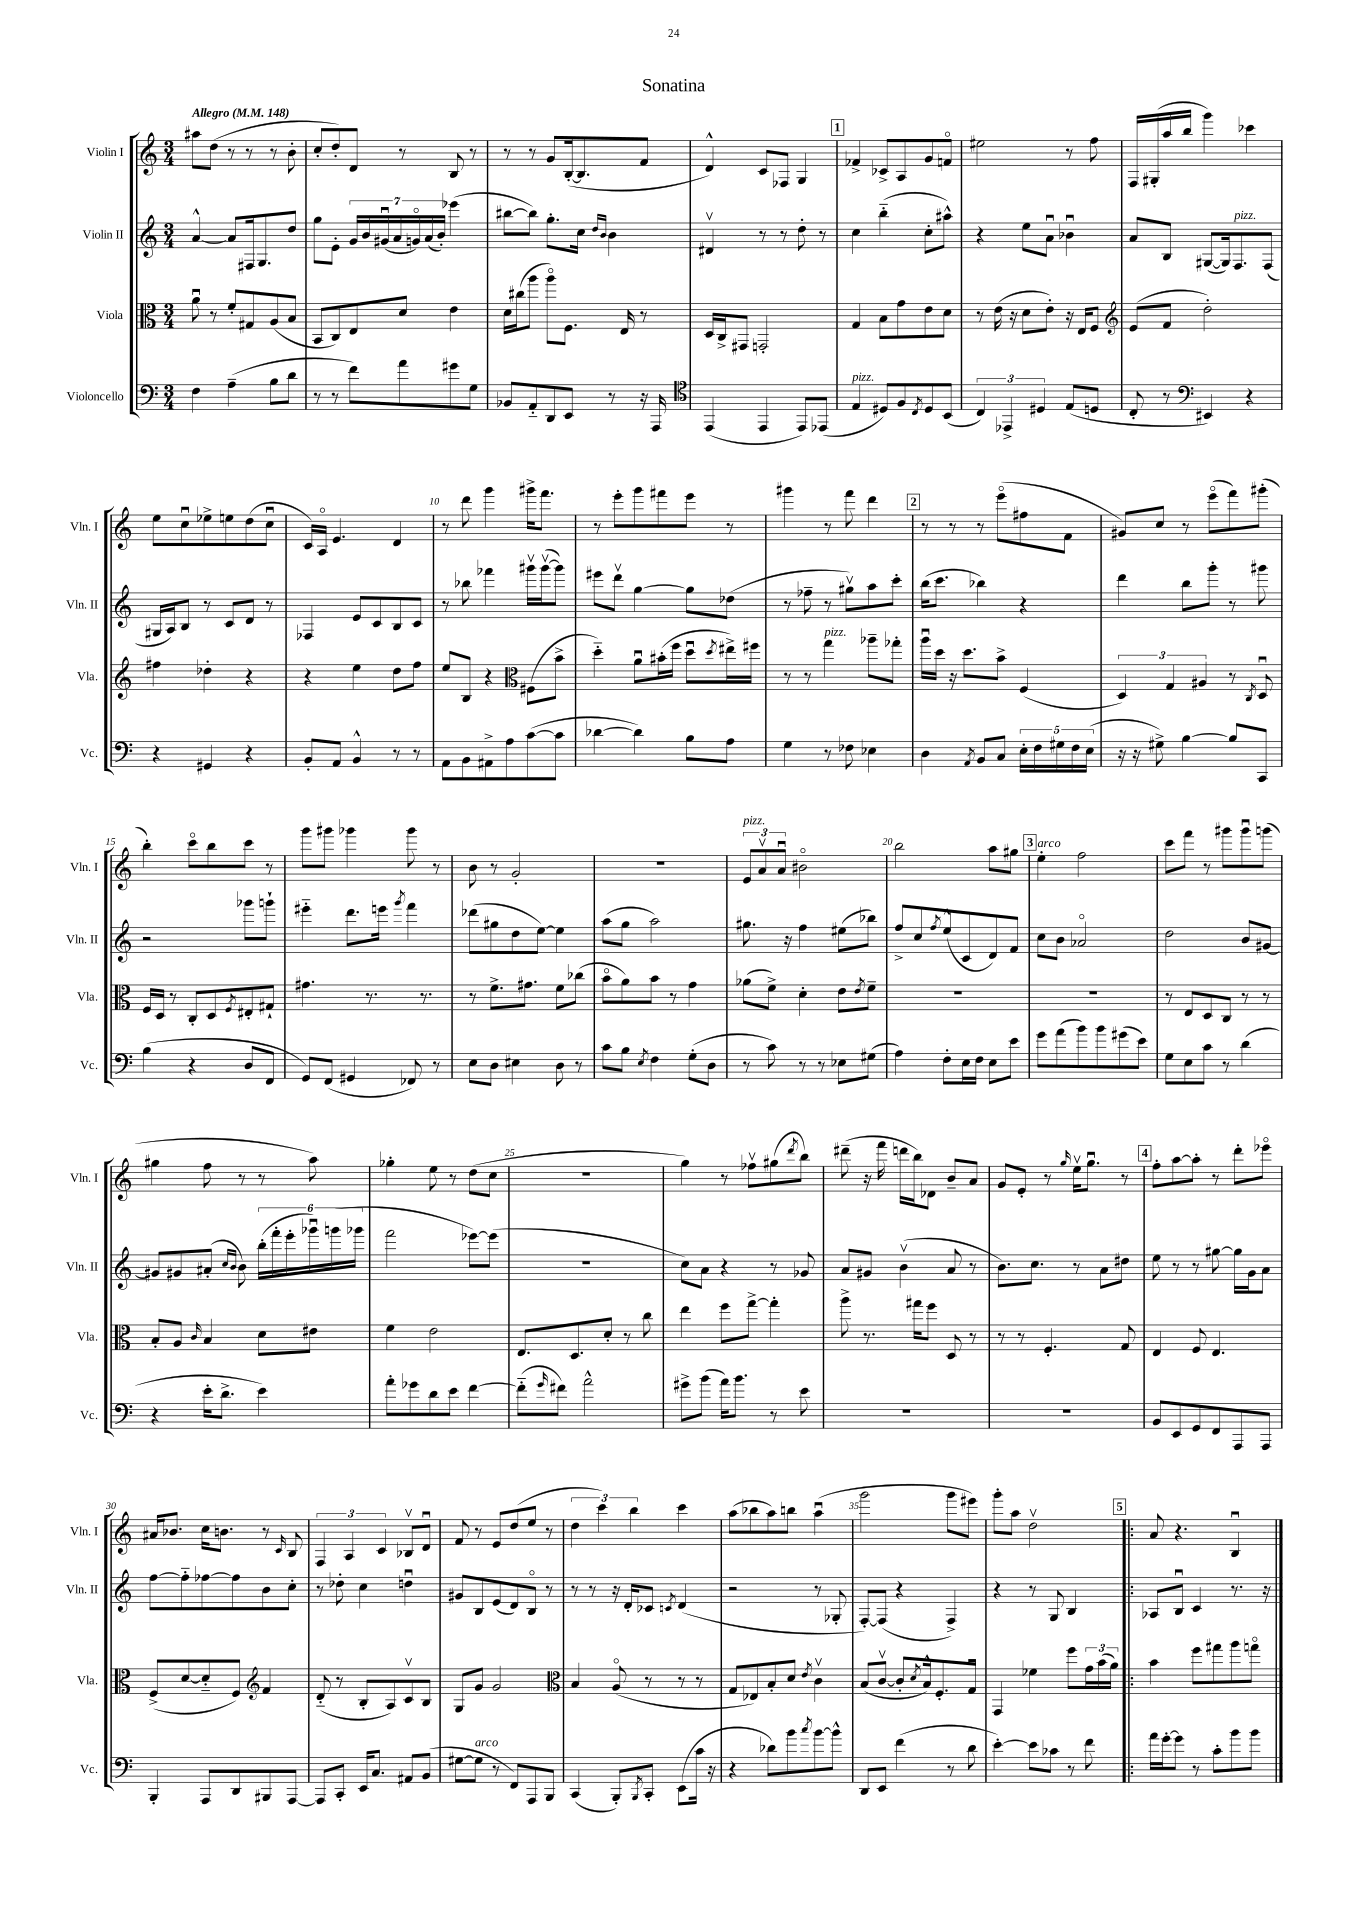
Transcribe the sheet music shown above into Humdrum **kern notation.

**kern	**kern	**kern	**kern
*staff4	*staff3	*staff2	*staff1
*clefF4	*clefC3	*clefG2	*clefG2
*k[]	*k[]	*k[]	*k[]
*M3/4	*M3/4	*M3/4	*M3/4
*MM148	*MM148	*MM148	*MM148
4F\	8au\	[4a^^/	8aa#\L
.	8r	.	(8dd\J
(4A~\	8f'/L	8a/]L	8r
.	8G#/	16F#/k	8r
.	.	8.G/	.
8B\L	(8A/	.	8r
8d\J	8B/J	8dd/J	8b'\
=	=	=	=
8r	8BB/L	8gg\L	8cc'/L
8r	8C/)	8e'\J	8dd'/)
8f\L)	8E/	28g/LL	8d/J
.	.	28b/	.
.	.	(28g#u/	.
.	.	28a/	.
8a\	8d/J	.	8r
.	.	28go/)	.
.	.	(28a/	.
.	.	28b'/JJ)	.
8g#\	4e\	(4eee-\	8B/
8G\J	.	.	8r
=	=	=	=
8BB-/L	16d\LL	[8bb#\L	8r
.	(16cc#\J	.	.
8AA'~/	8aa\J	8bb#\]J)	8r
8DD/	8aao\L)	8.gg'\L	8g/L
8EE/J	8.F\J	.	([16B'/k
.	.	16cc\Jk	8.B/]
.	.	16qqdd/LL	.
.	.	16qqb/JJ	.
8r	.	4b\	.
.	16E/	.	.
16r	8r	.	8f/J
16AAA/	.	.	.
=	=	=	=
*clefC4	*	*	*
(4EE/	16D/LL	4d#v/	4d^^/)
.	16C^/J	.	.
.	8GG#/J	.	.
4EE/	2GG'/	8r	8c/L
.	.	8r	8F-/J
8EE/L)	.	8dd'\	4G/
(8EE-/J	.	8r	.
=	=	=	=
4E/	4G/	4cc\	4f-^/
8D#/L)	8B\L	(4bb'~\	8c-^/L
8F/	8g\	.	8A/
8qC/	.	.	.
8D#/	8e\	8cc'\L	8g/
(8BB/J	8d\J	8aa#^^\J)	8fo/J
=	=	=	=
6C/)	8r	4r	2ee#\
.	(16e\	.	.
6EE-^/	.	.	.
.	16r	.	.
.	8d\L	8ee\L	.
6D#/	.	.	.
.	8e'\J)	8au\J	.
(8E/L	16r	4b-u\	8r
.	16E/LK	.	.
8D/J	8F/J	.	8ff\
=	=	=	=
*	*clefG2	*	*
8C'/	(8e/L	8a/L	16F/LL
.	.	.	(16G#'/
8r	8f/J	8B/J	16aa/
.	.	.	16bb/JJ
*clefF4	*	*	*
4EE#/)	2dd'\)	([8G#/L	4ggg\)
.	.	16G#/]k)	.
.	.	8.F/	.
4r	.	.	4ccc-\
.	.	(8F/J	.
=	=	=	=
4r	4ff#\	16G#/LL	8ee\L
.	.	16A/J)	.
.	.	8B/J	8ccu\
4GG#/	4dd-'\	8r	8ee-^\
.	.	8c/L	8ee\
4r	4r	8d/J	(8dd\
.	.	8r	8ccu\J
=	=	=	=
8BB'/L	4r	4F-/	16c/LL)
.	.	.	16Ao/JJ
8AA/J	.	.	4.e/
4BB^^/	4ee\	8e/L	.
.	.	8c/	.
8r	8dd\L	8B/	4d/
8r	8ff\J	8c/J	.
=	=	=	=
8AA\L	8ee/L	8r	8r
8BB\	8B/J	8bb-\	8ddd\
8AA#^\	4r	4fff-\	4ggg\
8A\	.	.	.
*	*clefC3	*	*
([8c\	(8F#\L	16ggg#v\LL	16ggg#^\LK
.	.	([16ggg#v\J	8.fff\J
8c\]J	8b^\J	8ggg#\]J)	.
=	=	=	=
[4d-\	4dd'~\)	8eee#\L	8r
.	.	8dddv\J	8eee'\L
4d-\])	8au\L	[4gg\	8ggg\
.	(16b#'\L	.	8fff#\
.	16ff\JJ	.	.
8B\L	8ddu\L	8gg\]L	8eee\J
.	8qdd/	.	.
8A\J	16ee#^\L)	(8dd-\J	8r
.	16ff#\JJ	.	.
=	=	=	=
4G\	8r	8r	4ggg#\
.	8r	8ff-~\	.
8r	4gg\	8r	8r
8F-\	.	8gg#v\L)	8fff\
4E-\	8aa-~\L	8aa\	4ddd\
.	8gg-'\J	8ccc'\J	.
=	=	=	=
4D\	16aau\LL	(16bb\LK	8r
.	16dd\JJ	8.ccc\J	.
.	16r	.	8r
.	8.dd\L	.	.
8qAA/	.	.	.
8BB/L	.	4bb-\)	8r
8C/J	8b^\J	.	(8eeeo\L
20E'\LL	(4F/	4r	8ff#\
20F\	.	.	.
20G#\	.	.	.
.	.	.	8f\J
20F\	.	.	.
(20E\JJ	.	.	.
=	=	=	=
16r	6D/)	4ddd\	8g#/L)
16r	.	.	.
8G#^\)	.	.	8cc/J
.	6G/	.	.
[4B\	.	8bb\L	8r
.	6A#/	.	.
.	.	8ggg'\J	(8eeeo\L
8B/]L	8r	8r	8fff\)
.	8qC/	.	.
8CC/J	8Du/	8ggg#\	(8ggg#'\J
=	=	=	=
(4B\	16F/LL	2r	4bb'\)
.	16D/JJ	.	.
.	8r	.	.
4r	8C'/L	.	8ccco\L
.	8D/	.	8bb\
.	8qF/	.	.
8D/L	8E#'/	8ggg-\L	8ccc\J
8FF/J	8G#`/J	8ggg`\J	8r
=	=	=	=
8GG/L)	4.g#\	4eee#'~\	8ggg\L
(8FF/J	.	.	8ggg#\J
4GG#/	.	8.ddd\L	4ggg-\
.	8.r	.	.
.	.	16eee\Jk	.
.	.	8qggg/	.
8FF-/)	.	4fff\	8ggg-\
.	8.r	.	.
8r	.	.	8r
=	=	=	=
8E\L	8r	(8ddd-\L	8b\
8D\J	8.f^\L	8gg#\	8r
4E#\	.	8dd\	2g'/
.	8.g#\J	.	.
.	.	[8ee\J)	.
8D\	8f\L	4ee\]	.
8r	(8cc-\J	.	.
=	=	=	=
8c\L	8bo\L	(8aa\L	2.r
8B\J	8a\)	8gg\J	.
8qE/	.	.	.
4F\	8b\J	2aa\)	.
.	8r	.	.
(8G'\L	4g\	.	.
8D\J	.	.	.
=	=	=	=
8r	(8a-\L	8.gg#\	12e/L
.	.	.	12av/
8c\)	8f^\J)	.	.
.	.	.	12au/J
.	.	16r	.
8r	4d'\	4ff\	2b#o\
8r	.	.	.
8E-\L	8e\L	(8ee#\L	.
.	8qe/	.	.
(8G#\J	8f~\J	8bb-\J)	.
=	=	=	=
4A\)	2.r	8ff^/L	2bb\
.	.	8cc/	.
.	.	8qff/	.
8F'\L	.	(8ee^^/	.
16E\L	.	8c/	.
16F\JJ	.	.	.
8E\L	.	8d/)	8aa\L
8e\J	.	8f/J	8gg#\J
=	=	=	=
8g\L	2.r	8cc\L	4ee'\
(8a\	.	8b\J	.
8b\)	.	2a-o/	2ff\
8b\	.	.	.
(8g#\	.	.	.
8e\J)	.	.	.
=	=	=	=
8G\L	8r	2dd\	8ccc\L
8E\	8E/L	.	8fff\J
8c\J	8D/	.	8r
8r	8C/J	.	8ggg#\L
(4d\	8r	8b/L	8ggg#u\
.	8r	[8g#/J	(8ggg\J
=	=	=	=
4r	8B'/L	8g#/]L	4gg#\
.	8A/J	8g#/	.
.	16qqc/	.	.
16e'\LK	4B/	(8a#'/J	8ff\
8.d^\J	.	.	.
.	.	16qqcc/LL	.
.	.	16qqb/JJ	.
.	.	8b\)	8r
4e\)	8d\L	(24bb'\LL	8r
.	.	24fff'\	.
.	.	24eee'\	.
.	8e#\J	24ggg-u\)	8aa\)
.	.	(24ggg\	.
.	.	24ggg-\JJ	.
=	=	=	=
8a'\L	4f\	2fff\	4gg-'\
8g-\	.	.	.
8d\	2e\	.	8ee\
8e\J	.	.	8r
[4f\	.	[8eee-\L)	(8dd\L
.	.	(8eee-\]J	8cc\J
=	=	=	=
(8f'~\]L	8.E/L	2.r	2.r
16qqg/	.	.	.
8f#\J)	.	.	.
.	8.D/	.	.
2a^^\	.	.	.
.	8d'/J	.	.
.	8r	.	.
.	8cc\	.	.
=	=	=	=
8g#^\L	4ee\	8cc\L)	4gg\)
(8b\J	.	8a\J	.
16a\LK)	8ff\L	4r	8r
8.b\J	.	.	.
.	[8gg^\J	.	8ff-v\L
8r	4gg'\]	8r	(8gg#\
.	.	.	8qddd/
8e\	.	8g-/	8bb\J)
=	=	=	=
2.r	8aa^\	8a/L	(8ddd#~\
.	8.r	8g#/J	16r
.	.	.	16fff\
.	.	(4bv\	16ddd\LL
.	16gg#\LK	.	16bb\J)
.	8ff\J	.	8d-\J
.	8D/	8a/	8b~/L
.	8r	8r	8a/J
=	=	=	=
2.r	8r	8.b\L)	8g/L
.	8r	.	8e'/J
.	.	8.cc\J	.
.	4.F'/	.	8r
.	.	.	16qqgg/
.	.	8r	16eev\LK
.	.	.	8.ggu\J
.	.	8a\L	.
.	8G/	8dd#\J	8r
=	=	=	=
8BB/L	4E/	8ee\	8ff'\L
8EE/	.	8r	[8aa\
8GG/	8F/	8r	8aa'\]J
8FF/	4.E/	[8gg#\	8r
8AAA/	.	16gg#\]LL	8ddd'\L
.	.	16g\J	.
8AAA/J	.	8a\J	8eee-o\J
=	=	=	=
4BBB'/	(8F^/L	[8ff\L	16a#/LK
.	.	.	8.b-/J
.	[8d/	8ff'~\]	.
8AAA/L	8d'~/]	[8ff-\	16cc\LK
.	.	.	8.b\J
8DD/	8F/J)	8ff-\]	.
*	*clefG2	*	*
8BBB#/	4f/	8b\	8r
.	.	.	16qqc/
[8AAA/J	.	8cc'\J	8B/
=	=	=	=
8AAA/]L	(8d'~/	8r	6F/
8CC'/J	8r	8dd-'\	.
.	.	.	6A/
16EE/LK	8B'/L	4cc\	.
8.C/J	.	.	.
.	.	.	6c/
.	8A/)	.	.
8AA#/L	8cv/	4ddu\	8B-v/L
(8BB/J	8B/J	.	8du/J
=	=	=	=
[8G#\L	8G/L	8g#/L	8f/
8G#\]J	8g/J	8B/	8r
8r	2g/	(8e/	8e/L
8FF/L)	.	8d/)	(8dd/
8AAA/	.	8Bo/J	8ee/J
8BBB/J	.	8r	8r
=	=	=	=
*	*clefC3	*	*
(4CC/	4B/	8r	6dd\
.	.	8r	.
.	.	.	6ccc\)
8BBB'/L)	(8Ao/	16r	.
.	.	16d'/LK	.
.	.	.	6bb\
8qBBB/	.	.	.
8CC'/J	8r	8c-/J	.
.	.	8qc/	.
(8EE\L	8r	(4d/	4ccc\
16c\Jk	8r	.	.
16r	.	.	.
=	=	=	=
4r	8G/L	2r	(8aa\L
.	8E-/)	.	8bb-\
8d-\L)	8B'/	.	8aa\)
8b\	8d/J	.	8bb\J
8qcc/	8qe/	.	.
[8b\	4cv\	8r	(4aau\
8b^^\]J	.	8G-'/	.
=	=	=	=
8DD/L	(8B/L	[8F'/L)	2ggg\
8EE/J	[8cv/J	(8F/]J	.
(4f\	8c'/]L	4r	.
.	8qd/	.	.
.	16B^^/k)	.	.
.	8.F'/	.	.
8r	.	4F^/)	8ggg\L
8d\	8Gu/J	.	8eee#\J)
=	=	=	=
[4e'\)	4GG/	4r	8ggg'\L
.	.	.	8aa\J
8e\]L	4f-\	8r	2ddv\
8c-\J	.	8G/	.
8r	8ff\L	4B/	.
8f\	24g\L	.	.
.	(24b\	.	.
.	24a\JJ)	.	.
=!|:	=!|:	=!|:	=!|:
16a\LL	4b\	8A-/L	8a/
[16g'\J	.	.	.
8g\]J	.	8Bu/J	4.r
8r	8ff\L	4c/	.
8c'\L	8gg#\	.	.
8b\	8aa\	8.r	4Bu/
8b\J	8ggo\J	.	.
.	.	16r	.
==	==	==	==
*-	*-	*-	*-
